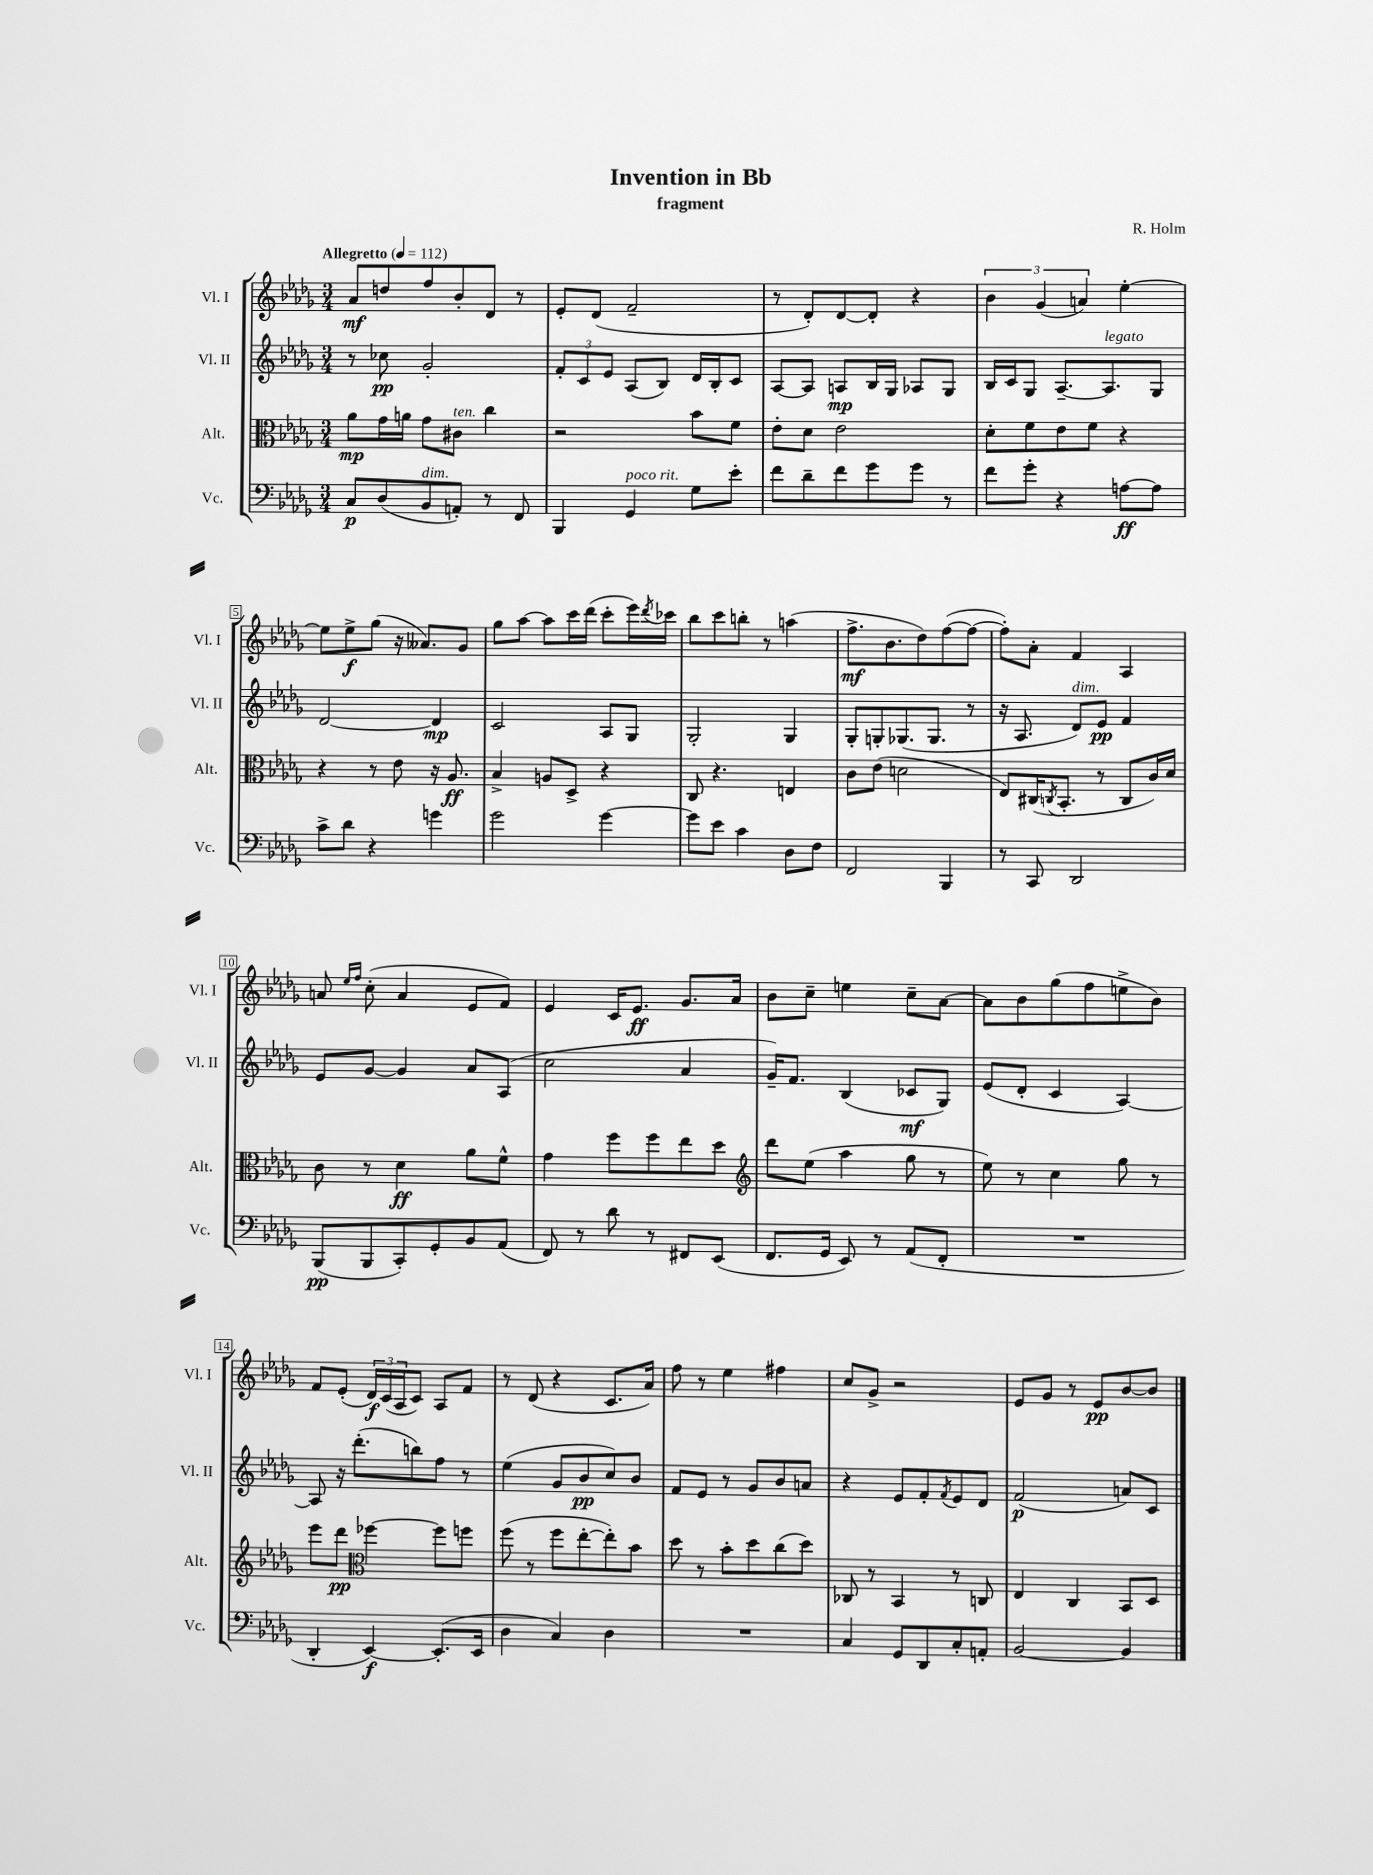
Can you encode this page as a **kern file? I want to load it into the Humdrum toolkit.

**kern	**kern	**kern	**kern
*staff4	*staff3	*staff2	*staff1
*clefF4	*clefC3	*clefG2	*clefG2
*k[b-e-a-d-g-]	*k[b-e-a-d-g-]	*k[b-e-a-d-g-]	*k[b-e-a-d-g-]
*M3/4	*M3/4	*M3/4	*M3/4
*MM112	*MM112	*MM112	*MM112
8C/L	8a-\L	8r	8a-/L
(8D-/	16g-\L	8cc-\	8dd/
.	16a\JJ	.	.
8BB-/	8g-\L	2g-'/	8ff/
8AA'/J)	8c#\J	.	8b-'/
8r	4cc\	.	8d-/J
8FF/	.	.	8r
=	=	=	=
4BBB-/	2r	12f'/L	8e-'/L
.	.	12c/	.
.	.	.	(8d-/J
.	.	12e-/J	.
4GG-/	.	(8A-/L	2f~/
.	.	8B-/J)	.
8G-\L	8b-\L	16d-/LL	.
.	.	16B-'/J	.
8e-'\J	8f\J	8c/J	.
=	=	=	=
8f\L	8e-'\L	[8A-/L	8r
8d-~\	8d-\J	8A-/]J	8d-'/L)
8f\	2e-\	8A/L	[8d-/
8g-\	.	16B-/L	8d-'/]J
.	.	16G-/JJ	.
8g-\J	.	8A-/L	4r
8r	.	8G-/J	.
=	=	=	=
8f\L	8d-'\L	16B-/LL	6b-\
.	.	16c/J	.
8g-'\J	8f\	8G-/J	.
.	.	.	(6g-/
4r	8e-\	[8.A-~/L	.
.	.	.	6a/)
.	8f\J	.	.
.	.	8.A-/]	.
[8A\L	4r	.	[4ee-'\
8A\]J	.	8G-/J	.
=	=	=	=
8c^\L	4r	[2d-/	8ee-\]L
8d-\J	.	.	8ee-^\
4r	8r	.	(8gg-\J
.	8e-\	.	16r
.	.	.	8.a--/L)
4g\	16r	4d-/]	.
.	8.A-/	.	.
.	.	.	8g-/J
=	=	=	=
2g-\	4B-^/	2c/	8gg-\L
.	.	.	[8aa-\J
.	8A/L	.	8aa-\]L
.	8D-^/J	.	16ccc\L
.	.	.	(16ddd-\JJ
[4g-\	4r	8A-/L	8ccc'\L
.	.	8G-/J	16eee-\L)
.	.	.	8qddd-/
.	.	.	16ccc-\JJ
=	=	=	=
8g-\]L	8C/	2G-'/	8bb-\L
8e-\J	4.r	.	8ccc\
4c\	.	.	8bb'\J
.	.	.	8r
8D-\L	4E/	4G-/	(4aa\
8F\J	.	.	.
=	=	=	=
2FF/	8c\L	8G-'/L	8.ff^\L
.	(8e-\J	8G'/	.
.	.	.	8.b-\
.	2d\	(8.G-/	.
.	.	.	8dd-\)
.	.	8.G-/J	.
4BBB-/	.	.	([8ff\
.	.	8r	8ff\_J
=	=	=	=
8r	8E-/L)	16r	8ff'\]L)
.	.	8.A-/	.
8CC/	(16C#/K	.	8a-'\J
.	8qC/	.	.
.	8.BB-'/J	.	.
2DD-/	.	8d-/L)	4f/
.	8r	8e-/J	.
.	8C/L	4f/	4A-/
.	16c/L)	.	.
.	16d-/JJ	.	.
=	=	=	=
(8BBB-/L	8c\	8e-/L	8a/
.	.	.	16qqee-/LL
.	.	.	16qqff/JJ
8BBB-/	8r	[8g-/J	(8cc'\
8CC'/)	4d-\	4g-/]	4a/
8GG-'/	.	.	.
8BB-/	8a-\L	8a-/L	8e-/L
(8AA-/J	8f^^\J	(8A-/J	8f/J)
=	=	=	=
8FF/)	4g-\	2cc\	4e-/
8r	.	.	.
8d-\	8ff\L	.	16c/LK
.	.	.	8.e-/J
8r	8ff\	.	.
8FF#/L	8ee-\	4a-/	8.g-/L
(8EE-/J	8dd-\J	.	.
.	.	.	16a-/Jk
=	=	=	=
*	*clefG2	*	*
8.FF/L	8ddd-\L	16g-~/LK)	8b-\L
.	.	8.f/J	.
.	(8ee-\J	.	8cc~\J
16GG-/Jk	.	.	.
8EE-/)	4aa-\	(4B-/	4ee\
8r	.	.	.
(8AA-/L	8gg-\	8c-/L	8cc~\L
8FF'/J	8r	8G-/J)	[8a-\J
=	=	=	=
2.r	8ee-\)	(8e-/L	8a-\]L
.	8r	8d-'/J	8b-\
.	4cc\	4c/	(8gg-\
.	.	.	8ff\
.	8gg-\	[4A-/)	8ee^\
.	8r	.	8b-\J)
=	=	=	=
4DD-'/	8eee-\L	8A-/]	8f/L
.	8ddd-\J	16r	(8e-'/J
.	.	(8.ddd-'\L	.
*	*clefC3	*	*
[4EE-/)	[4ff-\	.	24d-/LL)
.	.	.	(24c/
.	.	.	24A-/J
.	.	8bb\)	8c/J)
(8.EE-'/]L	8ff-\]L	8ff\J	8A-/L
.	8ff\J	8r	8f/J
16EE-/Jk	.	.	.
=	=	=	=
4D-\	(8ff\	(4ee-\	8r
.	8r	.	(8d-/
4C/)	8ff\L	8g-/L	4r
.	[8ee-'\	8b-/	.
4D-\	8ee-'\])	8cc/)	8.c/L
.	8b-\J	8b-/J	.
.	.	.	16a-/Jk)
=	=	=	=
2.r	8dd-\	8f/L	8ff\
.	8r	8e-/J	8r
.	8b-'\L	8r	4ee-\
.	8dd-\	8g-/L	.
.	(8cc\	8b-/	4ff#\
.	8dd-\J)	8a/J	.
=	=	=	=
4C/	8C-/	4r	8cc/L
.	8r	.	8g-^/J
8GG-/L	4BB-/	8e-/L	2r
8DD-/	.	8f'/	.
.	.	8qf/	.
8C'/	8r	8e-/	.
8AA'/J	8C/	8d-/J	.
=	=	=	=
[2BB-/	4E-/	(2f/	8e-/L
.	.	.	8g-/J
.	4C/	.	8r
.	.	.	8e-/L
4BB-/]	8BB-/L	8a/L)	[8b-/
.	8D-/J	8c/J	8b-/]J
==	==	==	==
*-	*-	*-	*-
